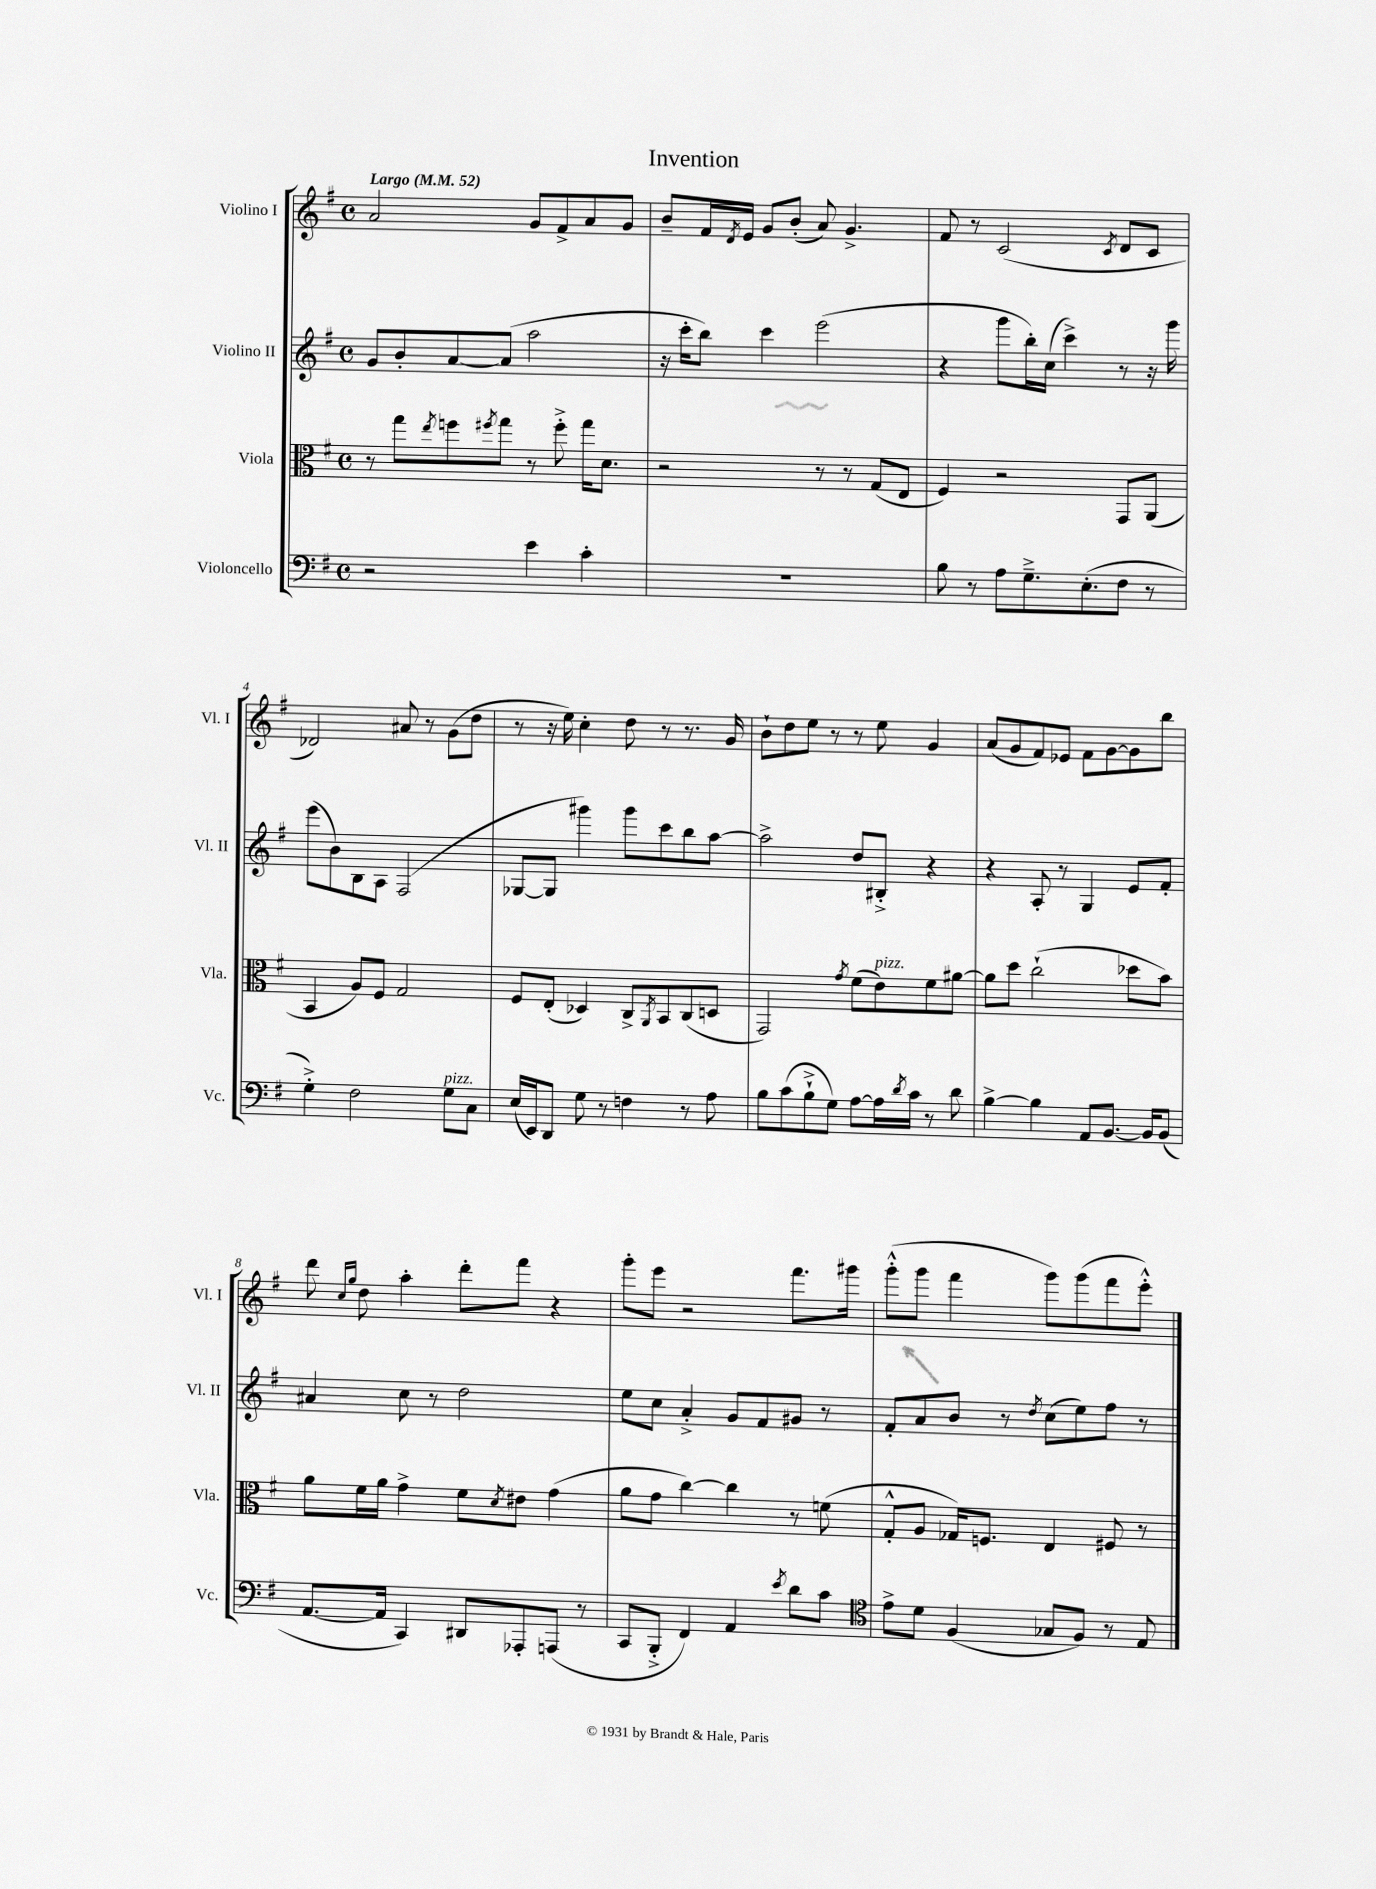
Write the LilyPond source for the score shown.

\header { title = "Invention" }
<<
\new StaffGroup <<
\new Staff = "s0" \with { instrumentName = "Violino I" shortInstrumentName = "Vl. I" } {
    \clef treble \key g \major \defaultTimeSignature \time 4/4 \tempo "Largo" 4 = 52
    a'2 g'8 fis'8-> a'8 g'8 |
    b'8-- fis'16 \acciaccatura { d'8 } e'16 g'8 b'8-.( a'8) g'4.-> |
    fis'8 r8 c'2( \acciaccatura { c'8 } d'8 c'8 |
    des'2) ais'8 r8 g'8( d''8 |
    r8 r16 e''16) c''4-. d''8 r8 r8. g'16 |
    b'8-! d''8 e''8 r8 r8 e''8 g'4 |
    a'8( g'8 fis'8) ees'8 fis'8 g'8~ g'8 b''8 |
    d'''8 \grace { c''16 g''16 } d''8 a''4-. d'''8-. fis'''8 r4 |
    g'''8-. e'''8 r2 fis'''8. gis'''16 |
    g'''8-.-^( g'''8 fis'''4 g'''8) g'''8( fis'''8 e'''8-.-^) \bar "|." |
}
\new Staff = "s1" \with { instrumentName = "Violino II" shortInstrumentName = "Vl. II" } {
    \clef treble \key g \major \defaultTimeSignature \time 4/4
    g'8 b'8-. a'8~ a'8( a''2 |
    r16 c'''16-. b''8) c'''4 e'''2( |
    r4 g'''8 b''16-.) c''16( c'''4->) r8 r16 g'''16 |
    e'''8( b'8) b8 a8 fis2( |
    ges8~ ges8 gis'''4) gis'''8 c'''8 b''8 a''8~ |
    a''2-> d''8 bis8-.-> r4 |
    r4 a8-. r8 g4 e'8 fis'8-. |
    ais'4 c''8 r8 d''2 |
    e''8 c''8 a'4-.-> g'8 fis'8 gis'8 r8 |
    fis'8-. a'8 b'8 r8 \acciaccatura { d''8 } c''8( e''8) fis''8 r8 \bar "|." |
}
\new Staff = "s2" \with { instrumentName = "Viola" shortInstrumentName = "Vla." } {
    \clef alto \key g \major \defaultTimeSignature \time 4/4
    r8 g''8 \acciaccatura { e''8 } f''8 \acciaccatura { fis''8 } g''8 r8 fis''8-.-> g''16 d'8. |
    r2 r8 r8 g8( e8 |
    fis4) r2 g,8 a,8( |
    b,4 a8) fis8 g2 |
    fis8 e8-.( des4) c8-> \acciaccatura { a,8 } b,8 c8( d8 |
    g,2) \acciaccatura { g'8 } fis'8( e'8^\markup { \italic "pizz." }) fis'8 ais'8~ |
    ais'8 d''8 c''2-!( des''8 b'8) |
    a'8 fis'16 a'16 g'4-> fis'8 \acciaccatura { d'8 } eis'8 g'4( |
    a'8 g'8 c''4~) c''4 r8 f'8( |
    g8-.-^ a8 ges16) f8. e4 fis8 r8 \bar "|." |
}
\new Staff = "s3" \with { instrumentName = "Violoncello" shortInstrumentName = "Vc." } {
    \clef bass \key g \major \defaultTimeSignature \time 4/4
    r2 e'4 c'4-. |
    R1 |
    b8 r8 a8 g8.---> e8.-.( fis8 r8 |
    g4-.->) fis2 g8^\markup { \italic "pizz." } c8 |
    e16( e,16) d,8 g8 r8 f4 r8 a8 |
    b8 c'8( b8-!-> g8) a8~ a16 \acciaccatura { d'8 } c'16 r8 d'8 |
    b4~-> b4 a,8 b,8.~ b,16 b,8( |
    a,8.~ a,16 c,4) dis,8 aes,,8-. a,,8( r8 |
    c,8 b,,8-.-> fis,4) a,4 \acciaccatura { e'8 } d'8 c'8 |
    \clef tenor e'8-> d'8 fis4( ges8 fis8) r8 e8 \bar "|." |
}
>>
>>
